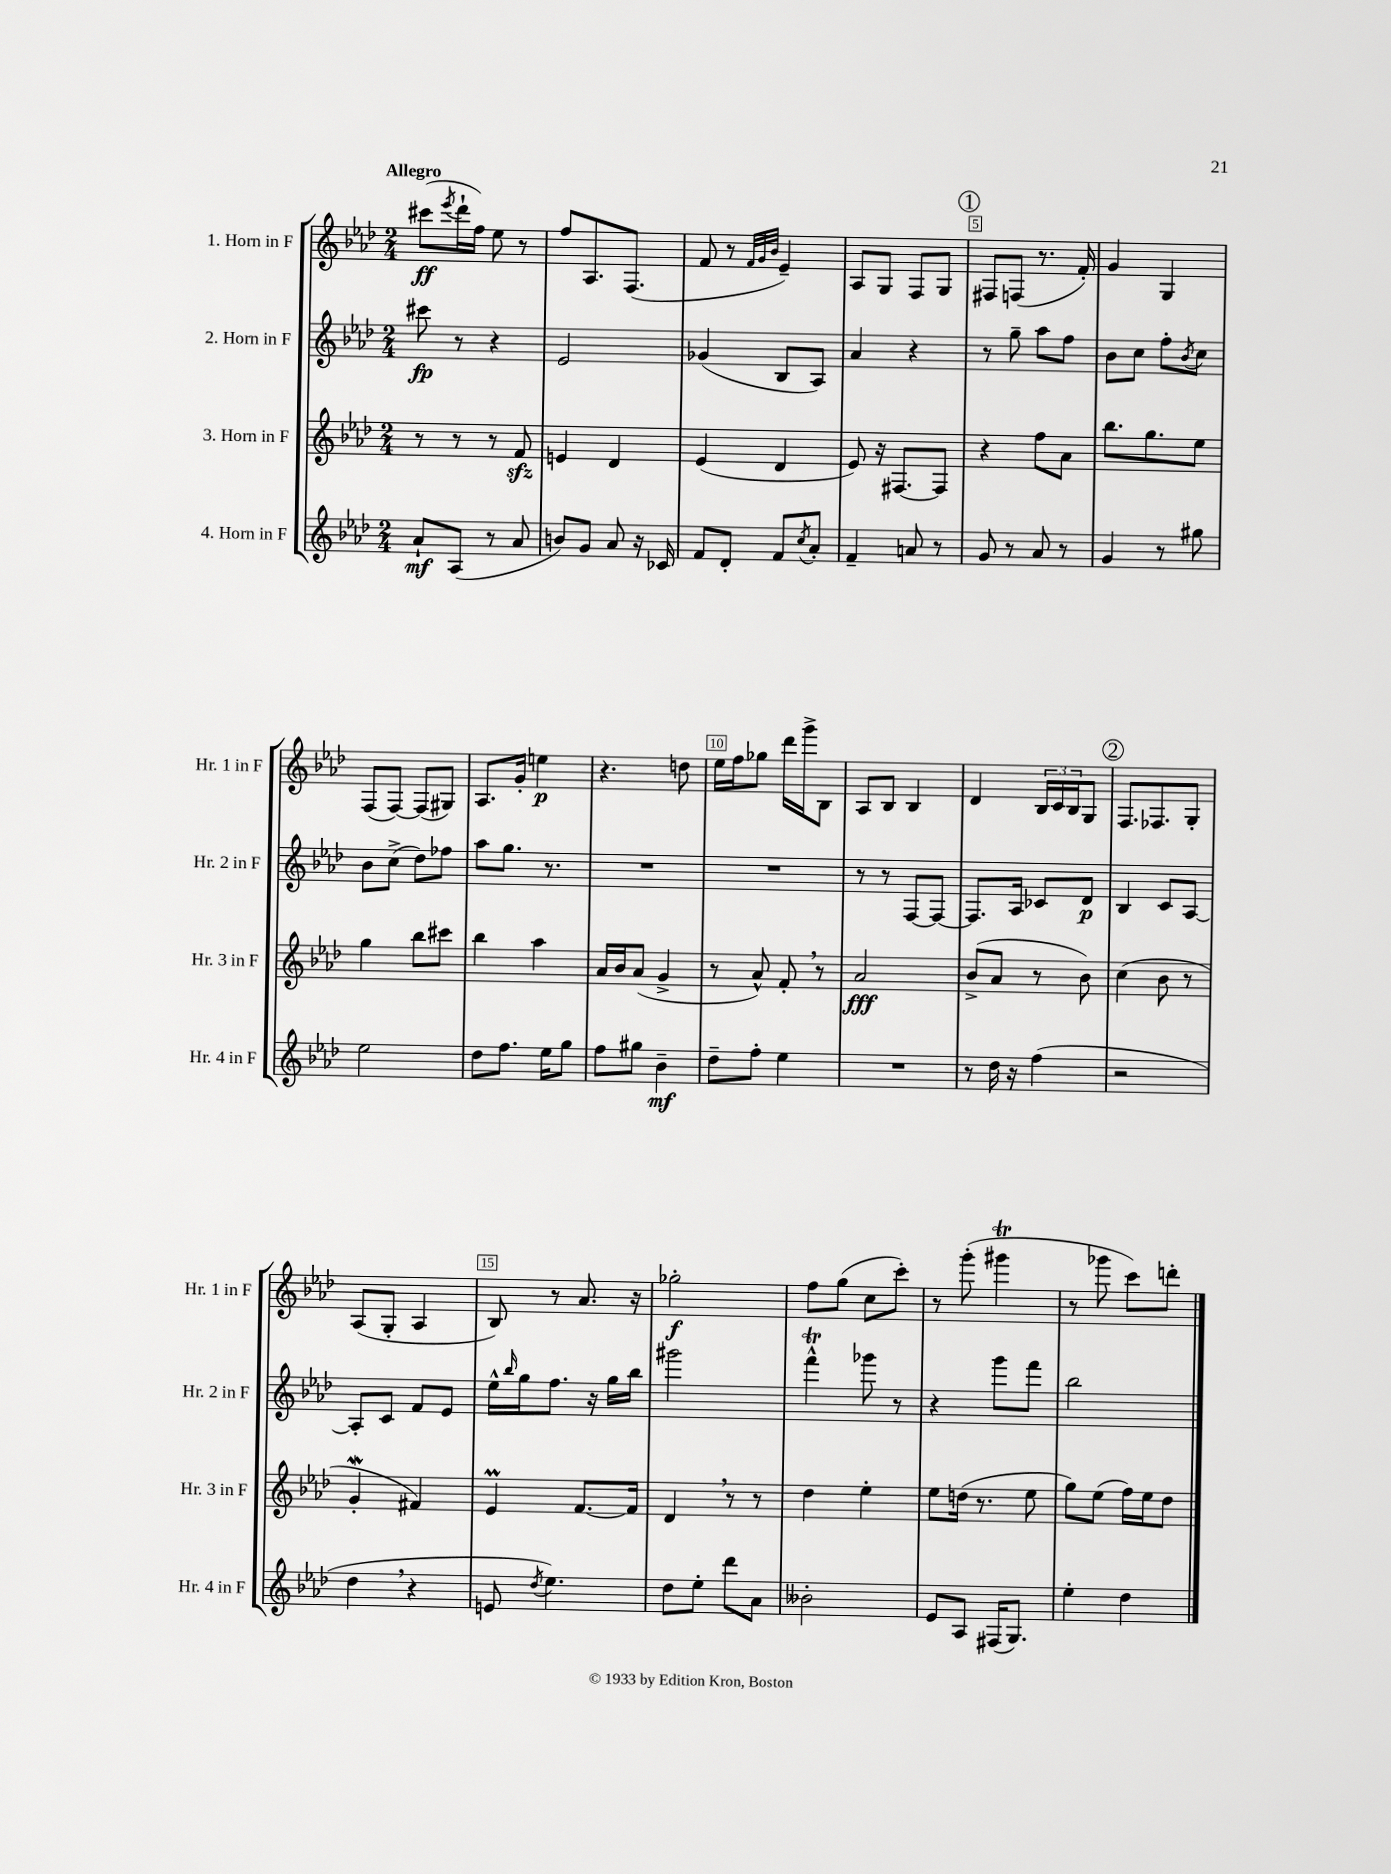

**kern	**kern	**kern	**kern
*staff4	*staff3	*staff2	*staff1
*clefG2	*clefG2	*clefG2	*clefG2
*k[b-e-a-d-]	*k[b-e-a-d-]	*k[b-e-a-d-]	*k[b-e-a-d-]
*M2/4	*M2/4	*M2/4	*M2/4
8a-`	8r	8ccc#	(8ccc#
.	.	.	8qeee-
(8A-	8r	8r	16ddd-`
.	.	.	16ff)
8r	8r	4r	8ee-
8a-	8f	.	8r
=	=	=	=
8b)	4e	2e-	8ff
8g	.	.	8.A-
8a-	4d-	.	.
.	.	.	(8.F
16r	.	.	.
16c-	.	.	.
=	=	=	=
8f	(4e-	(4g-	8f
8d-'	.	.	8r
.	.	.	32qqf
.	.	.	32qqg
.	.	.	32qqb-
8f	4d-	8B-	4e-~)
8qcc	.	.	.
8a-'	.	8A-)	.
=	=	=	=
4f~	8e-)	4a-	8A-
.	16r	.	8G
.	[8.F#	.	.
8a	.	4r	8F
8r	8F#]	.	8G
=	=	=	=
8g	4r	8r	8F#
8r	.	8gg~	(8F
8a-	8ff	8aa-	8.r
8r	8a-	8ff	.
.	.	.	16f')
=	=	=	=
4g	8.bb-	8b-	4g
.	.	8cc	.
.	8.gg	.	.
8r	.	8ff'	4G
.	.	8qb-	.
8gg#	8ee-	8cc	.
=	=	=	=
2ee-	4gg	8b-	(8F
.	.	(8cc^	[8F)
.	8bb-	8dd-)	(8F]
.	8ccc#	8ff-	8G#)
=	=	=	=
8dd-	4bb-	8aa-	8.A-
8.ff	.	8.gg	.
.	.	.	16g'
.	4aa-	.	4ee
16ee-	.	8.r	.
8gg	.	.	.
=	=	=	=
8ff	16a-	2r	4.r
.	16b-	.	.
8gg#	(8a-	.	.
4b-~	4g^	.	.
.	.	.	8dd
=	=	=	=
8dd-~	8r	2r	16ee-
.	.	.	16ff
8ff'	8a-^^)	.	8gg-
4ee-	8f'	.	16ddd-
.	.	.	16ggg^
.	8r	.	8B-
=	=	=	=
2r	2a-	8r	8A-
.	.	8r	8B-
.	.	[8F	4B-
.	.	8F_	.
=	=	=	=
8r	(8b-^	8.F]	4d-
16dd-	8a-	.	.
16r	.	16A-	.
(4ff	8r	8c-	24B-
.	.	.	24c
.	.	.	24B-
.	8b-)	8d-	8G
=	=	=	=
2r	(4cc	4B-	8.F
.	.	.	8.F-
.	8b-	8c	.
.	8r	[8A-	8G'
=	=	=	=
4dd-	4g'	8A-']	(8A-
.	.	8c	8G'
4r	4f#)	8f	4A-
.	.	8e-	.
=	=	=	=
8e	4e-	16ee-^^	8B-)
.	.	16qqbb-	.
.	.	16gg	.
8qdd-	.	.	.
4.ee-)	.	8.ff	8r
.	[8.f	.	8.a-
.	.	16r	.
.	.	16gg	.
.	16f]	16bb-	16r
=	=	=	=
8dd-	4d-	2ggg#	2gg-'
8ee-'	.	.	.
8ddd-	8r	.	.
8a-	8r	.	.
=	=	=	=
2b--'	4dd-	4fff^^	8ff
.	.	.	(8gg
.	4ee-'	8ggg-	8cc
.	.	8r	8ccc')
=	=	=	=
8e-	8ee-	4r	8r
8A-	(16dd	.	(8ggg'
.	8.r	.	.
(16F#	.	8ggg	4ggg#
8.G)	.	.	.
.	8ee-	8fff	.
=	=	=	=
4ee-'	8gg)	2bb-	8r
.	(8ee-	.	8ggg-
4dd-	16ff)	.	8ccc)
.	16ee-	.	.
.	8dd-	.	8ddd'
==	==	==	==
*-	*-	*-	*-
